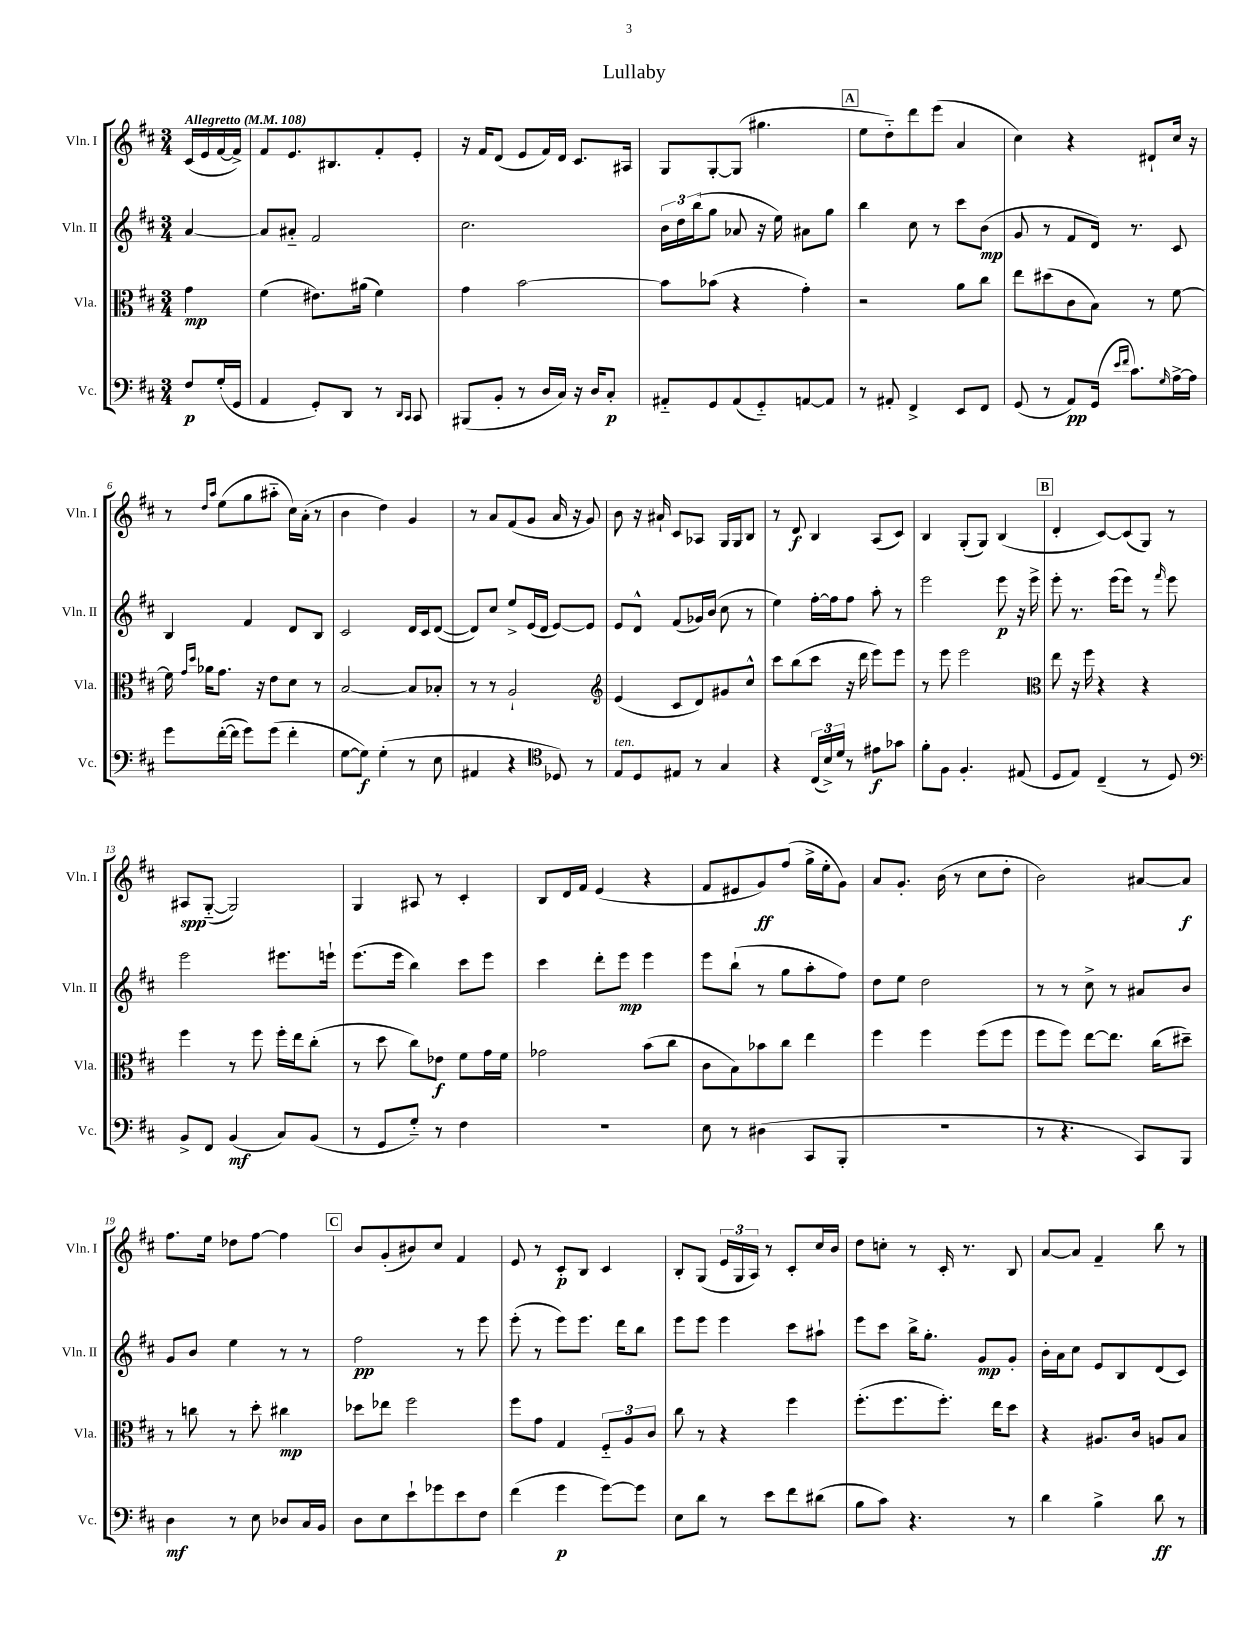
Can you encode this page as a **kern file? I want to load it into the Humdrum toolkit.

**kern	**kern	**kern	**kern
*staff4	*staff3	*staff2	*staff1
*clefF4	*clefC3	*clefG2	*clefG2
*k[f#c#]	*k[f#c#]	*k[f#c#]	*k[f#c#]
*M3/4	*M3/4	*M3/4	*M3/4
*MM108	*MM108	*MM108	*MM108
8F#/L	4g\	[4a/	(16c#/LL
.	.	.	16e/
(16G'/L	.	.	[16f#/
16GG/JJ	.	.	16f#^/]JJ)
=	=	=	=
4AA/	(4f#\	8a/]L	8f#/L
.	.	8a#'~/J	8.e/
8GG'/L)	8.e#\L)	2f#/	.
.	.	.	8.B#/
8DD/J	.	.	.
.	(16a#\Jk	.	.
8r	4f#\)	.	8f#'/
16qqDD/LL	.	.	.
16qqCC#/JJ	.	.	.
8CC#/	.	.	8e'/J
=	=	=	=
(8BBB#/L	4g\	2.cc#\	16r
.	.	.	16f#/LK
8BB'/J	.	.	(8d/J
8r	[2b\	.	8e/L
16D/LL	.	.	16f#/L)
16C#/JJ)	.	.	16d/JJ
16r	.	.	8.c#/L
16D/LK	.	.	.
8C#'/J	.	.	.
.	.	.	16A#/Jk
=	=	=	=
8AA#'~/L	8b\]L	24b\LL	8G/L
.	.	24dd\	.
.	.	(24bb\J	.
8GG/	(8b-\J	8gg\J	[8G'/
(8AA#/	4r	8a-/	(8G/]J
8GG'~/)	.	16r	4.gg#\
.	.	16ee\)	.
[8AA/	4g'\)	8a#\L	.
8AA/]J	.	8gg\J	.
=	=	=	=
8r	2r	4bb\	8ee\L
8AA#'/	.	.	8dd'~\)
4FF#^/	.	8cc#\	8ddd\
.	.	8r	(8eee\J
8EE/L	8a\L	8ccc#\L	4a/
8FF#/J	8cc#\J	(8b\J	.
=	=	=	=
(8GG/	8ee\L	8g/	4cc#\)
8r	(8dd#\	8r	.
8AA/L)	8c#\	8f#/L	4r
(16GG/Jk	8B\J)	16d/Jk)	.
16qqe/LL	.	.	.
16qqf#/JJ	.	.	.
8.c#\L)	.	8.r	.
.	8r	.	8d#`/L
16qqG/	.	.	.
[16A^\L	[8f#\	8c#/	16cc#/Jk
16A\]JJ	.	.	16r
=	=	=	=
8g\L	16f#\]	4B/	8r
.	16qqg/LL	.	.
.	16qqdd/JJ	.	.
.	16a-\LK	.	.
.	.	.	16qqdd/LL
.	.	.	16qqaa/JJ
([16f#'\L	8.g\J	.	(8ee\L
16f#\]JJ	.	.	.
8g\L)	.	4f#/	8gg\
.	16r	.	.
(8g\J	8e\L	.	8aa#'~\J
4f#'\	8d\J	8d/L	16cc#\LL)
.	.	.	(16a'\JJ
.	8r	8B/J	8r
=	=	=	=
[8G\L	[2B/	2c#/	4b\
8G\]J)	.	.	.
(4G'\	.	.	4dd\)
8r	8B/]L	16d/LL	4g/
.	.	16c#/J	.
8E\	8B-'/J	([8d/J	.
=	=	=	=
4AA#/	8r	8d/]L)	8r
.	8r	8cc#/J	8a/L
4r	2A`/	8ee^/L	(8f#/
.	.	(16e/L	8g/J
.	.	16d/JJ	.
*clefC4	*	*	*
8D-/)	.	[8e/L)	16a/
.	.	.	16r
8r	.	8e/]J	8g/)
=	=	=	=
*	*clefG2	*	*
8E/L	(4e/	8e/L	8b\
8D/	.	8d^^/J	16r
.	.	.	16a#`/
8E#/J	8c#/L	(8f#/L	8c#/L
8r	8d/)	16g-/L)	8A-/J
.	.	(16b/JJ	.
4G/	8g#/	8cc#\	16G/LL
.	.	.	16G/J
.	8cc#^^/J	8r	8B/J
=	=	=	=
4r	8ccc#\L	4ee\)	8r
.	(8bb\	.	8d/
(24C#/LL	8ccc#\J	[16ff#'\LL	4B/
24B^/)	.	.	.
.	.	16ff#\]J	.
24d/JJ	.	.	.
8r	16r	8ff#\J	.
.	16ddd\	.	.
8e#\L	8eee\L)	8aa'\	(8A/L
8g-\J	8eee\J	8r	8c#/J)
=	=	=	=
8f#'\L	8r	2eee\	4B/
8F#\J	8eee\	.	.
4.F#'/	2eee\	.	(8G'/L
.	.	.	8G/J)
.	.	8eee\	(4B/
(8E#/	.	16r	.
.	.	16eee^\	.
=	=	=	=
*	*clefC3	*	*
8D/L	8ee\	8eee'\	4d'/
8E/J)	16r	8.r	.
.	16ff#\	.	.
(4C#~/	4r	.	[8c#/L)
.	.	(16eee\LK	.
.	.	8eee\J)	(8c#/]
8r	4r	8r	8G/J)
.	.	16qqfff#/	.
8D/)	.	8eee\	8r
=	=	=	=
*clefF4	*	*	*
8BB^/L	4ff#\	2eee\	8A#/L
8FF#/J	.	.	([8G'~/J
(4BB/	8r	.	2G/])
.	8ff#\	.	.
8C#/L)	16ff#'\LL	8.eee#\L	.
.	16ee\J	.	.
(8BB/J	(8cc#'\J	.	.
.	.	16eee`\Jk	.
=	=	=	=
8r	8r	(8.eee\L	4G/
8GG/L	8dd\	.	.
.	.	16eee\Jk	.
8G'~/J)	8cc#\L)	4bb\)	8A#/
8r	8e-\J	.	8r
4F#\	8f#\L	8ccc#\L	4c#'/
.	16g\L	8eee\J	.
.	16f#\JJ	.	.
=	=	=	=
2.r	2g-\	4ccc#\	8B/L
.	.	.	16d/L
.	.	.	16f#/JJ
.	.	8ddd'\L	(4e/
.	.	8eee\J	.
.	(8b\L	4eee\	4r
.	8cc#\J	.	.
=	=	=	=
8E\	8c#\L	8eee\L	8f#/L
8r	8B\)	(8bb`\J	8e#/
(4D#\	8b-\	8r	8g/)
.	8cc#\J	8gg\L	(8ff#/J
8CC#/L	4ee\	8aa'\	16gg^\LL
.	.	.	16ee'\J
8BBB'/J	.	8ff#\J)	8g\J)
=	=	=	=
2.r	4ff#\	8dd\L	8a/L
.	.	8ee\J	8.g'/J
.	4ff#\	2dd\	.
.	.	.	(16b\
.	.	.	8r
.	(8ff#\L	.	8cc#\L
.	8ff#\J	.	8dd'\J
=	=	=	=
8r	8ff#\L	8r	2b\)
4.r	8ff#\J)	8r	.
.	[8ee\L	8cc#^\	.
.	8.ee\]J	8r	.
8CC#/L)	.	8a#/L	[8a#/L
.	(16cc#\LK	.	.
8BBB/J	8dd#~\J)	8b/J	8a#/]J
=	=	=	=
4D\	8r	8g/L	8.ff#\L
.	8cc\	8b/J	.
.	.	.	16ee\Jk
8r	8r	4ee\	8dd-\L
8E\	8dd'\	.	[8ff#\J
8D-/L	4cc#\	8r	4ff#\]
16C#/L	.	8r	.
16BB/JJ	.	.	.
=	=	=	=
8D\L	8dd-\L	2ff#\	8b/L
8E\	8ee-\J	.	(8g'/
8e`\	2ff#\	.	8b#/)
8g-\	.	.	8cc#/J
8e\	.	8r	4f#/
8F#\J	.	8eee\	.
=	=	=	=
(4f#\	8ff#\L	(8eee'\	8e/
.	8g\J	8r	8r
4g\	4G/	8eee\L)	8c#'/L
.	.	8.eee\J	8B/J
[8g\L)	12F#'~/L	.	4c#/
.	.	16ddd\LK	.
.	12A/	.	.
8g\]J	.	8bb\J	.
.	12c#/J	.	.
=	=	=	=
8E\L	8cc#\	8eee\L	8B'/L
8d\J	8r	8eee\J	(8G/J
8r	4r	4eee\	24e/LL
.	.	.	24G/
.	.	.	24A/JJ)
8e\L	.	.	8r
8f#\	4ff#\	8ccc#\L	8c#'/L
(8d#\J	.	8aa#`\J	16cc#/L
.	.	.	16b/JJ
=	=	=	=
8B\L	(8.ff#'\L	8eee\L	8dd\L
8c#\J)	.	8ccc#\J	8cc'\J
.	8.ff#\	.	.
4.r	.	16bb^\LK	8r
.	.	8.gg'\J	.
.	8.ff#'\J)	.	16c#'/
.	.	.	8.r
.	.	8g/L	.
.	16ee\LK	.	.
8r	8dd\J	8g'/J	8B/
=	=	=	=
4d\	4r	16b'\LL	[8a/L
.	.	16a\J	.
.	.	8cc#\J	8a/]J
4B^\	8.A#/L	8e/L	4f#~/
.	.	8B/	.
.	16c#/Jk	.	.
8d\	8A/L	(8d/	8bb\
8r	8B/J	8c#/J)	8r
==	==	==	==
*-	*-	*-	*-
